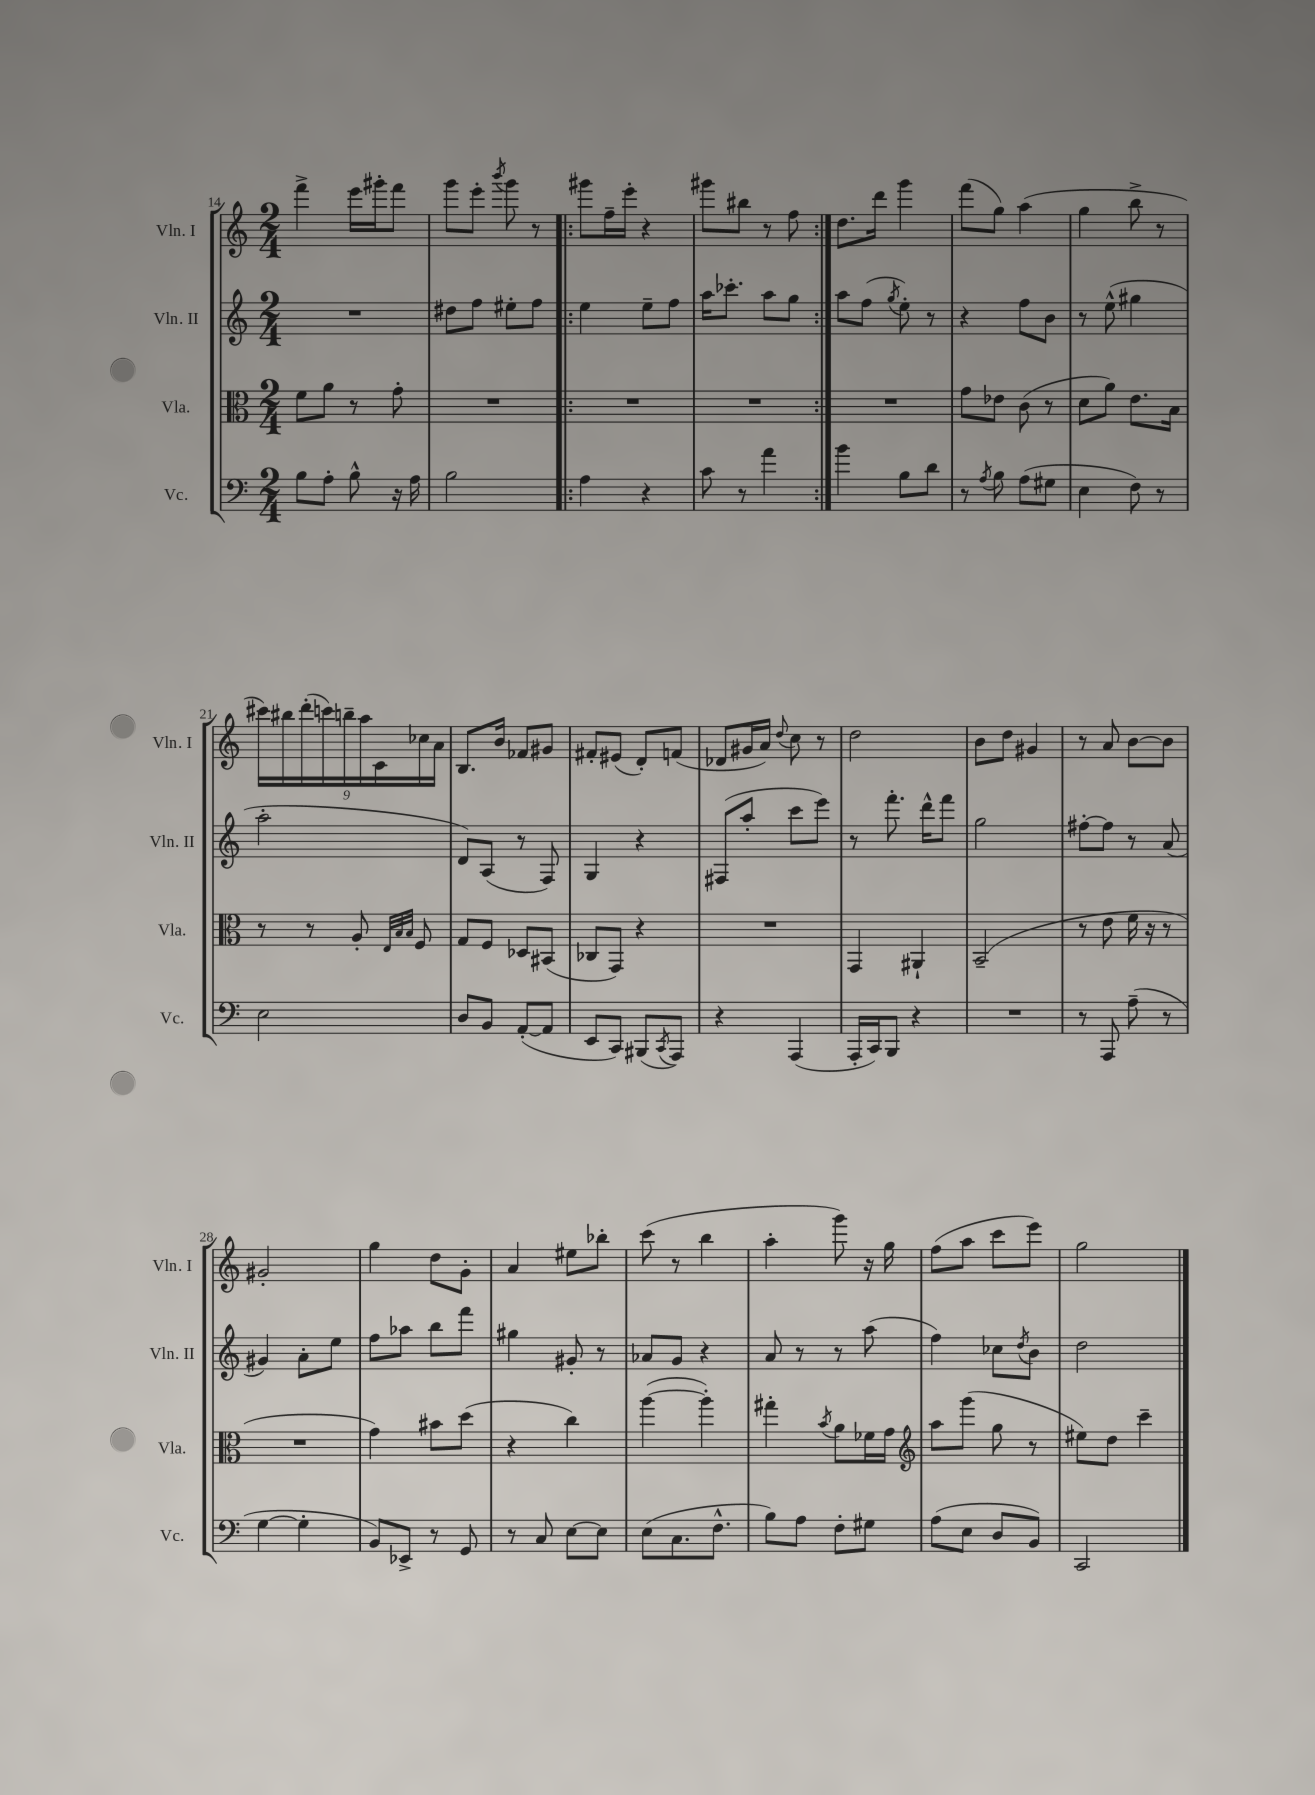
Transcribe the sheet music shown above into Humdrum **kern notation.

**kern	**kern	**kern	**kern
*staff4	*staff3	*staff2	*staff1
*clefF4	*clefC3	*clefG2	*clefG2
*k[]	*k[]	*k[]	*k[]
*M2/4	*M2/4	*M2/4	*M2/4
8B\L	8f\L	2r	4fff^\
8A'\J	8a\J	.	.
8B^^\	8r	.	16eee\LL
.	.	.	16ggg#'\J
16r	8g'\	.	8fff\J
16A\	.	.	.
=	=	=	=
2B\	2r	8dd#\L	8ggg\L
.	.	8ff\J	8eee'\J
.	.	.	8qbbb/
.	.	8ee#'\L	8ggg\
.	.	8ff\J	8r
=!|:	=!|:	=!|:	=!|:
4A\	2r	4ee\	8ggg#\L
.	.	.	16ff~\L
.	.	.	16eee'\JJ
4r	.	8ee~\L	4r
.	.	8ff\J	.
=	=	=	=
8c\	2r	16aa\LK	8ggg#\L
.	.	8.ccc-'\J	.
8r	.	.	8bb#\J
4a\	.	8aa\L	8r
.	.	8gg\J	8ff\
=:|!	=:|!	=:|!	=:|!
4b\	2r	8aa\L	8.dd\L
.	.	(8ff\J	.
.	.	.	16ddd\Jk
.	.	8qgg/	.
8B\L	.	8ee'\)	4ggg\
8d\J	.	8r	.
=	=	=	=
8r	8g\L	4r	(8fff\L
8qA/	.	.	.
8B\	8e-\J	.	8gg\J)
(8A\L	(8c\	8ff\L	(4aa\
8G#\J	8r	8b\J	.
=	=	=	=
4E\	8d\L	8r	4gg\
.	8a\J)	(8ee^^\	.
8F\)	8.e\L	4gg#\	8bb^\
8r	.	.	8r
.	16B\Jk	.	.
=	=	=	=
2E\	8r	2aa'\	18ccc#\LL)
.	.	.	18bb#\
.	.	.	(18ddd'\
.	8r	.	.
.	.	.	18ccc\)
.	.	.	18bb~\
.	8A'/	.	.
.	.	.	18aa\
.	.	.	18c\
.	32qqE/LLL	.	.
.	32qqB/	.	.
.	32qqB/JJJ	.	.
.	8F/	.	.
.	.	.	18cc-\
.	.	.	18a\JJ
=	=	=	=
8D/L	8G/L	8d/L)	8.B/L
8BB/J	8F/J	(8A/J	.
.	.	.	16b/Jk
([8AA'/L	8D-/L	8r	8f-/L
8AA/]J	(8BB#/J	8F/)	8g#/J
=	=	=	=
8EE/L	8C-/L	4G/	8f#'/L
8CC/J)	8GG/J)	.	(8e#/J
(8BBB#/L	4r	4r	8d'/L)
8qCC/	.	.	.
8AAA/J)	.	.	(8f/J
=	=	=	=
4r	2r	(8F#/L	8d-/L
.	.	8aa'/J	16g#/L
.	.	.	16a/JJ)
.	.	.	8qqdd/
(4AAA/	.	8ccc\L	8cc\
.	.	8eee\J)	8r
=	=	=	=
16AAA'/LL	4GG/	8r	2dd\
16CC/J)	.	.	.
8BBB/J	.	8.fff'\	.
4r	4AA#`/	.	.
.	.	16ddd^^\LK	.
.	.	8fff\J	.
=	=	=	=
2r	(2BB~/	2gg\	8b\L
.	.	.	8dd\J
.	.	.	4g#/
=	=	=	=
8r	8r	[8ff#'\L	8r
8AAA/	8e\	8ff#\]J	8a/
(8A~\	16f\	8r	[8b\L
.	16r	.	.
8r	8r	(8a/	8b\]J
=	=	=	=
[4G\	2r	4g#/)	2g#'/
4G'\]	.	8a'\L	.
.	.	8ee\J	.
=	=	=	=
8BB/L)	4g\)	8ff\L	4gg\
8EE-^/J	.	8aa-\J	.
8r	8b#\L	8bb\L	8dd\L
8GG/	(8dd\J	8fff\J	8g'\J
=	=	=	=
8r	4r	4gg#\	4a/
8C/	.	.	.
[8E\L	4cc\)	8g#'/	8ee#\L
8E\]J	.	8r	8bb-'\J
=	=	=	=
(8E\L	([4aa\	8a-/L	(8ccc\
8.C\	.	8g/J	8r
.	4aa'\])	4r	4bb\
8.F^^\J	.	.	.
=	=	=	=
8B\L)	4gg#'\	8a/	4aa'\
8A\J	.	8r	.
.	8qb/	.	.
8F'\L	8a\L	8r	8ggg\)
8G#\J	16f-\L	(8aa\	16r
.	16g\JJ	.	16gg\
=	=	=	=
*	*clefG2	*	*
(8A\L	8aa\L	4ff\)	(8ff\L
8E\J	(8ggg\J	.	8aa\J
8D/L	8gg\	8cc-\L	8ccc\L
.	.	8qdd/	.
8BB/J)	8r	8b\J	8eee\J)
=	=	=	=
2CC/	8ee#\L)	2dd\	2gg\
.	8dd\J	.	.
.	4ccc~\	.	.
==	==	==	==
*-	*-	*-	*-
